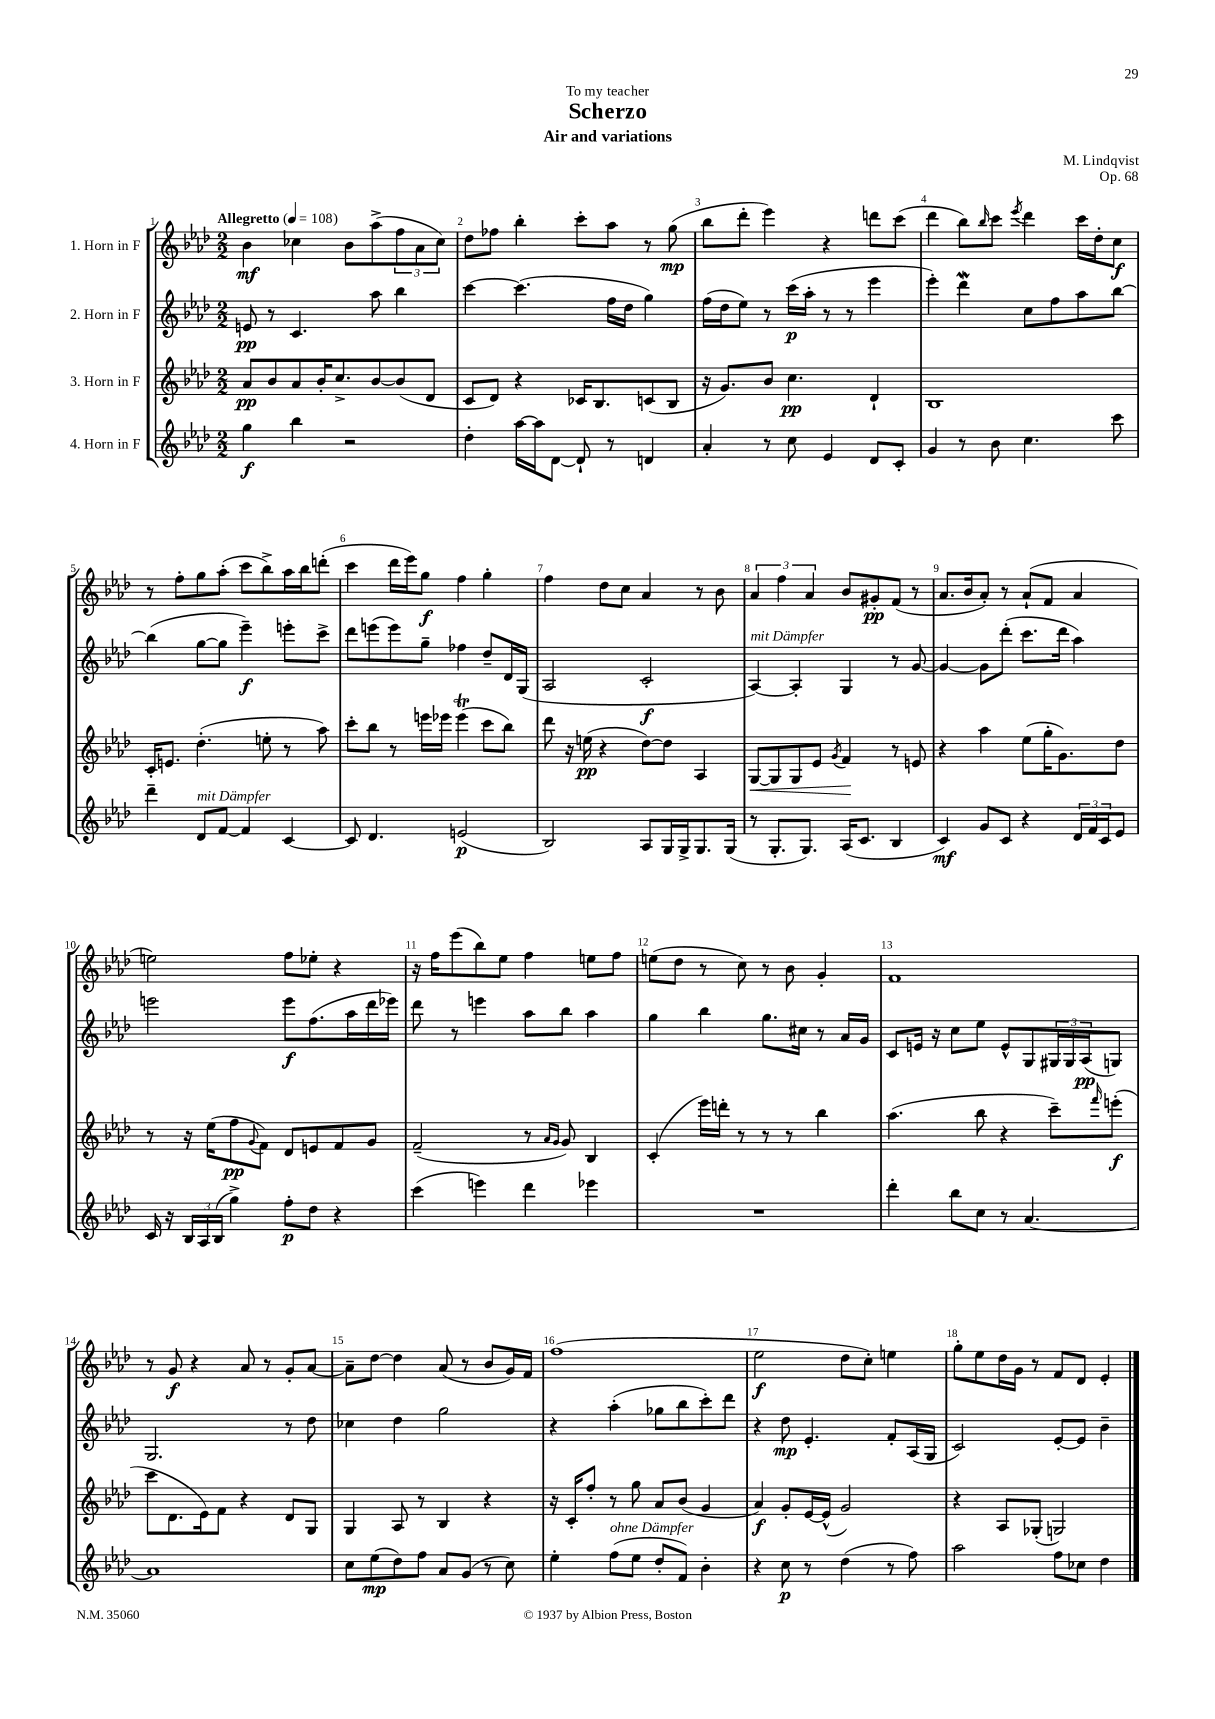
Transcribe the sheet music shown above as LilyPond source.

\header { title = "Scherzo" composer = "M. Lindqvist" subtitle = "Air and variations" dedication = "To my teacher" opus = "Op. 68" }
<<
\new StaffGroup <<
\new Staff = "s0" \with { instrumentName = "1. Horn in F" } {
    \clef treble \key aes \major \numericTimeSignature \time 2/2 \tempo "Allegretto" 4 = 108
    bes'4\mf ces''4 bes'8 aes''8->( \tuplet 3/2 { f''8 aes'8 ces''8) } |
    des''8 fes''8 bes''4-. c'''8-. aes''8 r8 g''8\mp( |
    bes''8 des'''8-. ees'''4) r4 d'''8 c'''8( |
    des'''4 bes''8) \grace { bes''16 } c'''8 \acciaccatura { ees'''8 } des'''4 c'''16 des''16-. c''8\f |
    r8 f''8-. g''8 aes''8-.( c'''8 bes''8->) aes''16 bes''16 d'''8-.( |
    c'''4 des'''16 ees'''16) g''8\f f''4 g''4-. |
    f''4 des''8 c''8 aes'4 r8 bes'8 |
    \tuplet 3/2 { aes'4 f''4 aes'4 } bes'8 gis'8-.\pp f'8( r8 |
    aes'8. bes'16 aes'8-.) r8 aes'8-!( f'8 aes'4 |
    e''2) f''8 ees''8-. r4 |
    r16 f''16 ees'''8( bes''8) ees''8 f''4 e''8 f''8 |
    e''8( des''8 r8 c''8) r8 bes'8 g'4-. |
    f'1 |
    r8 g'8\f r4 aes'8 r8 g'8-. aes'8~ |
    aes'8-- des''8~ des''4 aes'8( r8 bes'8 g'16) f'16 |
    f''1( |
    ees''2\f des''8 c''8-.) e''4 |
    g''8-. ees''8 des''16 g'16 r8 f'8 des'8 ees'4-. \bar "|." |
}
\new Staff = "s1" \with { instrumentName = "2. Horn in F" } {
    \clef treble \key aes \major \numericTimeSignature \time 2/2
    e'8\pp r8 c'4. aes''8 bes''4 |
    c'''4~ c'''4.( f''16 des''16 g''4) |
    f''16( des''16 ees''8) r8 c'''16\p( aes''16-. r8 r8 ees'''4 |
    ees'''4-.) des'''4\mordent c''8 f''8 aes''8 bes''8~ |
    bes''4( g''8~ g''8 ees'''4--\f) e'''8-. c'''8-> |
    des'''8 e'''8( e'''8) g''8-- fes''4 des''8-- des'16 g16( |
    aes2 c'2-.\f |
    aes4~^\markup { \italic "mit Dämpfer" }) aes4-. g4 r8 g'8~ |
    g'4~ g'8 des'''8-.( c'''8. des'''16 aes''4) |
    e'''2 e'''8\f f''8.( aes''16 des'''16 ees'''16) |
    des'''8 r8 e'''4 aes''8 bes''8 aes''4 |
    g''4 bes''4 g''8. cis''16 r8 aes'16 g'16 |
    c'8 e'16 r16 c''8 ees''8 e'8-^ g8 \tuplet 3/2 { gis16 gis16 aes16\pp( } g8) |
    g2. r8 des''8 |
    ces''4 des''4 g''2 |
    r4 aes''4-.( ges''8 bes''8 c'''8-.) des'''8 |
    r4 des''8\mp ees'4.-. f'8-. aes16( g16 |
    c'2) ees'8~-. ees'8 bes'4-- \bar "|." |
}
\new Staff = "s2" \with { instrumentName = "3. Horn in F" } {
    \clef treble \key aes \major \numericTimeSignature \time 2/2
    aes'8\pp bes'8 aes'8 bes'16-. c''8.-> bes'8~ bes'8( des'8 |
    c'8 des'8) r4 ces'16 bes8. c'8( bes8 |
    r16 g'8.) bes'8 c''4.\pp des'4-! |
    bes1 |
    c'16-. e'8. des''4.-.( e''8-. r8 aes''8) |
    c'''8-. bes''8 r8 e'''16 ees'''16 ees'''4\trill( c'''8 bes''8) |
    des'''8 r16 e''16\pp( r4 des''8~) des''8 aes4 |
    g8~\< g8 g8 ees'8 \acciaccatura { g'8 } f'4\! r8 e'8 |
    r4 aes''4 ees''8( g''16-. g'8.) des''8 |
    r8 r16 ees''16( f''8\pp \appoggiatura { g'8 } f'8) des'8 e'8 f'8 g'8 |
    f'2--( r8 \grace { aes'16 g'16 } g'8) bes4 |
    c'4-.( ees'''16) d'''16-. r8 r8 r8 bes''4 |
    aes''4.( bes''8 r4 c'''8--) \grace { f'''16 } e'''8-.\f( |
    c'''8 des'8. ees'16) f'8 r4 des'8 g8 |
    g4 aes8 r8 bes4 r4 |
    r16 c'16-. f''8-. r8 g''8 aes'8 bes'8( g'4 |
    aes'4\f) g'8-. ees'16~ ees'16-^( g'2) |
    r4 aes8 ges8-.( g2) \bar "|." |
}
\new Staff = "s3" \with { instrumentName = "4. Horn in F" } {
    \clef treble \key aes \major \numericTimeSignature \time 2/2
    g''4\f bes''4 r2 |
    des''4-. aes''16~ aes''16 des'8~ des'8-! r8 d'4 |
    aes'4-. r8 c''8 ees'4 des'8 c'8-. |
    g'4 r8 bes'8 c''4. c'''8 |
    des'''4-- des'8^\markup { \italic "mit Dämpfer" } f'8~ f'4 c'4~ |
    c'8 des'4. e'2\p( |
    bes2) aes8 g16 g16-> g8. g16( |
    r8 g8.-. g8.) aes16( c'8. bes4 |
    c'4\mf) g'8 c'8 r4 \tuplet 3/2 { des'16 f'16 c'16 } ees'8 |
    c'16 r16 \tuplet 3/2 { bes16 aes16 bes16( } g''4->) f''8-.\p des''8 r4 |
    c'''4( e'''4) des'''4 ees'''4 |
    R1 |
    des'''4-. bes''8 c''8 r8 aes'4.~ |
    aes'1 |
    c''8 ees''8\mp( des''8) f''8 aes'8 g'8( r8 c''8) |
    ees''4-. f''8^\markup { \italic "ohne Dämpfer" }( ees''8 des''8-. f'8) bes'4-. |
    r4 c''8\p r8 des''4( r8 f''8) |
    aes''2 f''8 ces''8 des''4 \bar "|." |
}
>>
>>
\layout { \context { \Score \override BarNumber.break-visibility = ##(#f #t #t) barNumberVisibility = #all-bar-numbers-visible } }
